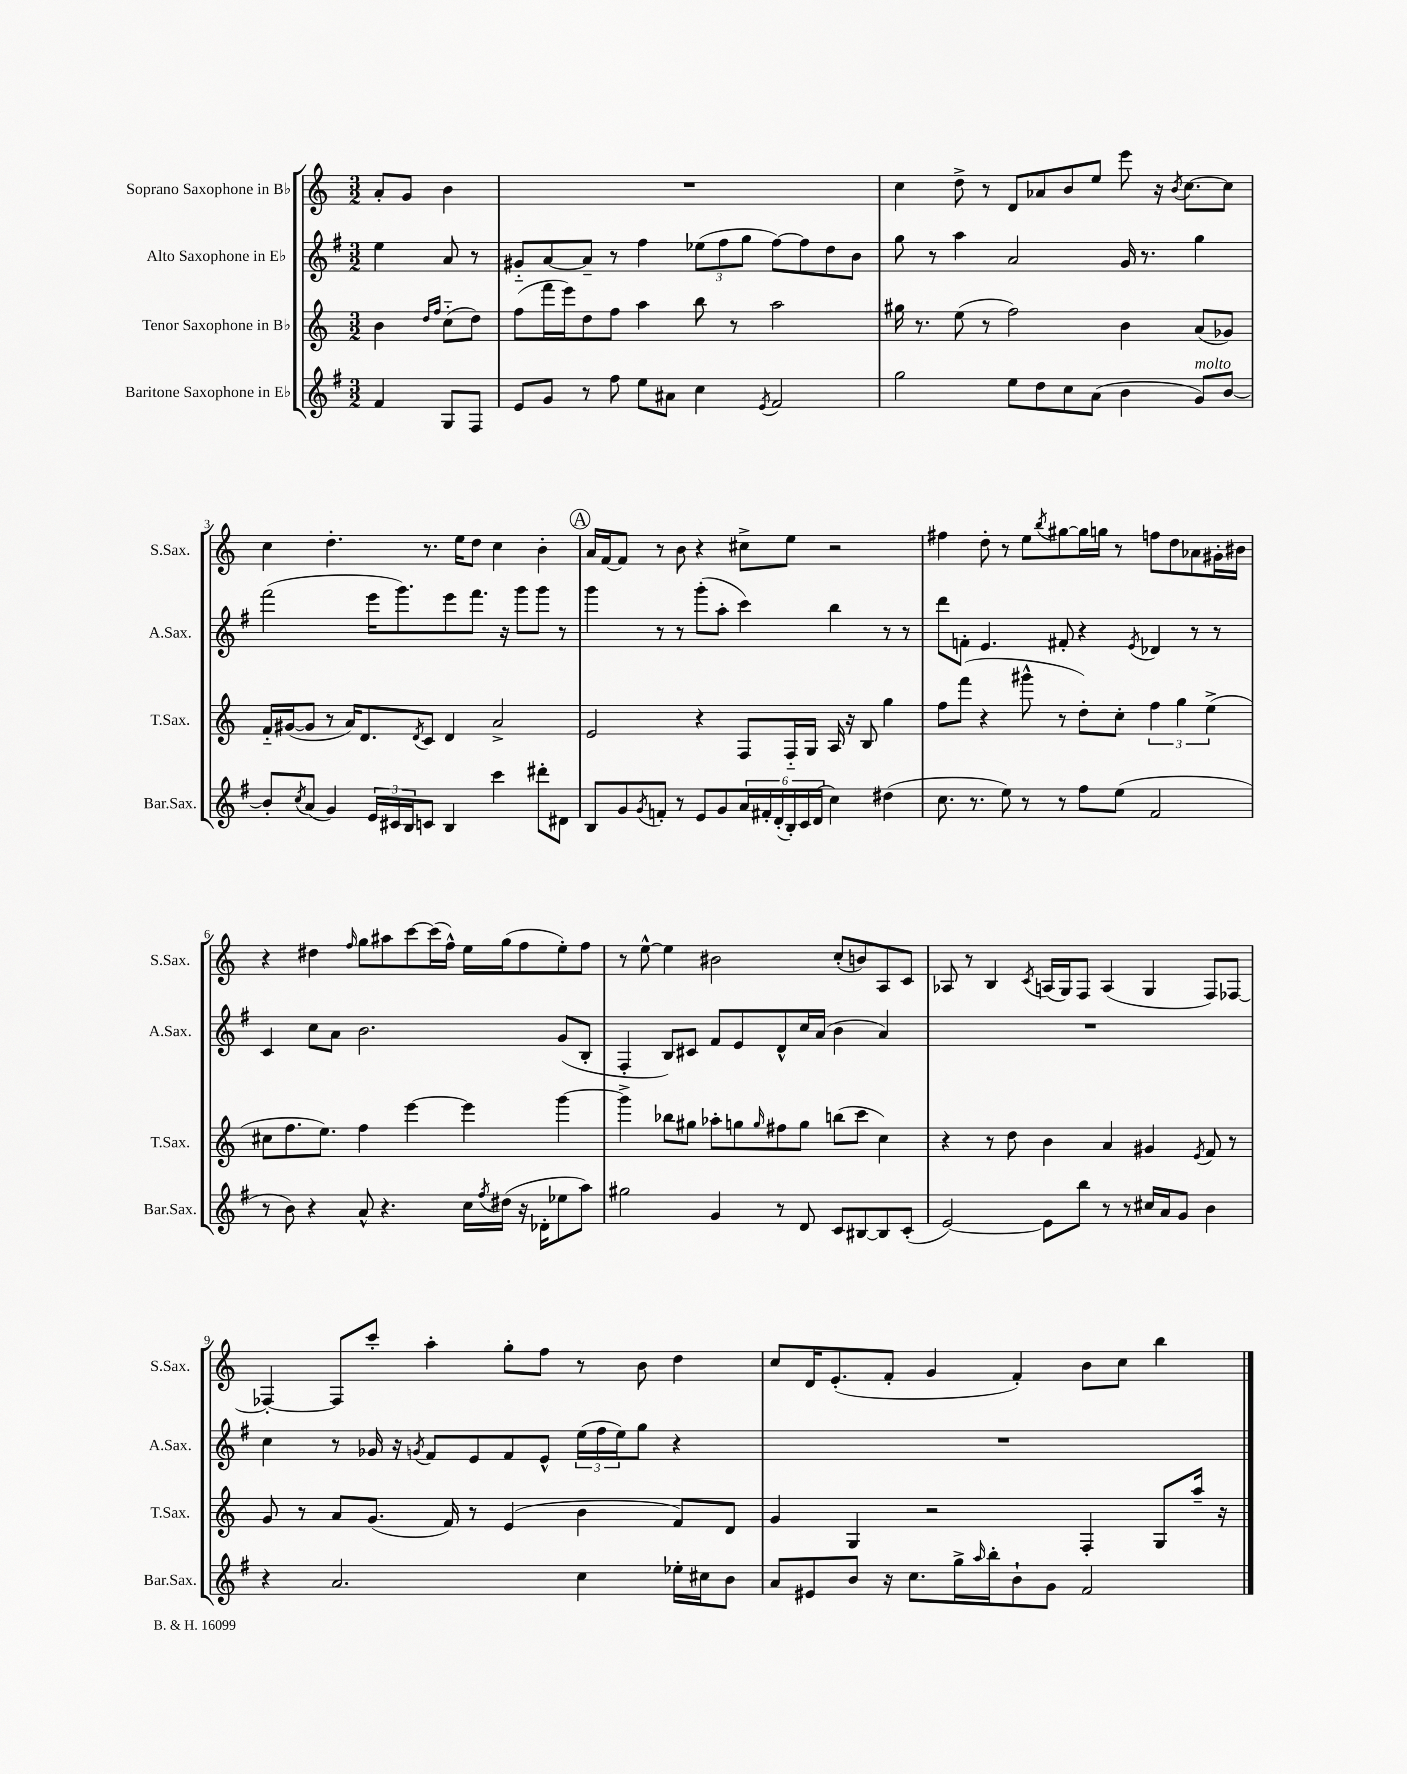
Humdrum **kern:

**kern	**kern	**kern	**kern
*staff4	*staff3	*staff2	*staff1
*clefG2	*clefG2	*clefG2	*clefG2
*k[f#]	*k[]	*k[f#]	*k[]
*M3/2	*M3/2	*M3/2	*M3/2
4f#/	4b\	4ee\	8a'/L
.	.	.	8g/J
.	16qqdd/LL	.	.
.	16qqff/JJ	.	.
8G/L	(8cc'~\L	8a/	4b\
8F#/J	8dd\J)	8r	.
=	=	=	=
8e/L	(8ff\L	8g#'~/L	1.r
8g/J	16fff\L	[8a/	.
.	16eee\J)	.	.
8r	8dd\	8a~/]J	.
8ff#\	8ff\J	8r	.
8ee\L	4aa\	4ff#\	.
8a#\J	.	.	.
4cc\	8bb\	(12ee-\L	.
.	.	12ff#\	.
.	8r	.	.
.	.	12gg\J	.
8qe/	.	.	.
2f#/	2aa\	[8ff#\L)	.
.	.	8ff#\]	.
.	.	8dd\	.
.	.	8b\J	.
=	=	=	=
2gg\	16gg#\	8gg\	4cc\
.	8.r	.	.
.	.	8r	.
.	(8ee\	4aa\	8dd^\
.	8r	.	8r
8ee\L	2ff\)	2a/	8d/L
8dd\	.	.	8a-/
8cc\	.	.	8b/
(8a\J	.	.	8ee/J
4b\	4b\	16g/	8eee\
.	.	8.r	.
.	.	.	16r
.	.	.	8qb/
.	.	.	[8.cc\L
8g/L)	(8a/L	4gg\	.
[8b/J	8g-/J)	.	8cc\]J
=	=	=	=
8b'/]L	16f'~/LL	(2fff#\	4cc\
.	([16g#/J	.	.
8qcc/	.	.	.
(8a/J	8g#/]J	.	.
4g/)	8r	.	4.dd'\
.	16a/LK)	.	.
.	8.d/	.	.
24e/LL	.	16eee\LK	.
24c#/	.	.	.
.	.	8.ggg\)	.
24B/J	.	.	.
.	8qd/	.	.
8c/J	8c/J	.	8.r
4B/	4d/	8eee\	.
.	.	.	16ee\LK
.	.	8.fff#\J	8dd\J
4ccc\	2a^/	.	4cc\
.	.	16r	.
.	.	8ggg\L	.
8ddd#'\L	.	8ggg\J	4b'\
8d#\J	.	8r	.
=	=	=	=
8B/L	2e/	4ggg\	16a/LL
.	.	.	[16f/J
8g/	.	.	8f/]J
8qg/	.	.	.
8f'/J	.	8r	8r
8r	.	8r	8b\
8e/L	4r	(8ggg'\L	4r
8g/	.	8aa'\J	.
24a/L	8F/L	4ccc\)	8cc#^\L
24f#'/	.	.	.
(24d'/	.	.	.
24B'/)	16F'~/L	.	8ee\J
24c/	.	.	.
.	16G/JJ	.	.
(24d/JJ	.	.	.
4cc\)	16A/	4bb\	2r
.	16r	.	.
.	8B/	.	.
(4dd#\	4gg\	8r	.
.	.	8r	.
=	=	=	=
8.cc\	8ff\L	8ddd\L	4ff#\
.	(8fff\J	8f'\J	.
8.r	.	.	.
.	4r	4.e/	8dd'\
8ee\)	.	.	8r
8r	8ggg#^^\	.	8ee\L
.	.	.	8qbb/
8r	8r	8f#'/	[8gg#\
8ff#\L	8dd'\L)	4r	16gg#\]L
.	.	.	16gg\JJ
(8ee\J	8cc'\J	.	8r
.	.	8qe/	.
2f#/	6ff\	4d-/	8ff\L
.	.	.	8dd\
.	6gg\	.	.
.	.	8r	8a-\
.	(6ee^\	.	.
.	.	8r	16g#'\L
.	.	.	16b#\JJ
=	=	=	=
8r	8cc#\L	4c/	4r
8b\)	8.ff\	.	.
4r	.	8cc\L	4dd#\
.	8.ee\J)	.	.
.	.	8a\J	.
.	.	.	16qqff/
8a^^/	4ff\	2.b\	8gg\L
4.r	.	.	8aa#\
.	[4eee\	.	[8ccc\
.	.	.	(16ccc\]L
.	.	.	16ff^^\JJ)
16cc\LL	4eee\]	.	16ee\LL
8qff#/	.	.	.
(16dd#\JJ	.	.	(16gg\J
16r	.	.	8ff\
16d-'\LK	.	.	.
8ee-\	[4ggg\	(8g/L	8ee'\)
8aa\J)	.	8B'/J	8ff\J
=	=	=	=
2gg#\	4ggg^\]	4F#'/	8r
.	.	.	[8ee^^\
.	8bb-\L	8B/L)	4ee\]
.	8gg#\J	8c#/J	.
4g/	8aa-'\L	8f#/L	2b#\
.	8gg\	8e/	.
.	16qqgg/	.	.
8r	8ff#\	8d^^/	.
8d/	8gg\J	16cc/L	.
.	.	(16a/JJ	.
8c/L	(8bb\L	4b\	(8cc'/L
[8B#/	8ccc\J	.	8b/)
8B#/]	4cc\)	4a/)	8A/
(8c'/J	.	.	8c/J
=	=	=	=
[2e/)	4r	1.r	8A-/
.	.	.	8r
.	8r	.	4B/
.	8dd\	.	.
.	.	.	8qc/
8e\]L	4b\	.	(16A/LL
.	.	.	16G/J)
8bb\J	.	.	8F/J
8r	4a/	.	(4A/
8r	.	.	.
16cc#/LL	4g#/	.	4G/
16a/J	.	.	.
8g/J	.	.	.
.	8qe/	.	.
4b\	8f/	.	8F/L)
.	8r	.	[8F-/J
=	=	=	=
4r	8g/	4cc\	4F-'/_
.	8r	.	.
2.a/	8a/L	8r	8F-/]L
.	(8.g/J	16g-/	8ccc'/J
.	.	16r	.
.	.	8qg/	.
.	.	8f#/L	4aa'\
.	16f/)	.	.
.	8r	8e/	.
.	(4e/	8f#/	8gg'\L
.	.	8e^^/J	8ff\J
4cc\	4b\	(24ee\LL	8r
.	.	24ff#\	.
.	.	24ee\J)	.
.	.	8gg\J	8b\
16ee-'\LL	8f/L)	4r	4dd\
16cc#\J	.	.	.
8b\J	8d/J	.	.
=	=	=	=
8a/L	4g/	1.r	8cc/L
8e#/	.	.	16d/K
.	.	.	(8.e'/
8b/J	4G/	.	.
16r	.	.	8f'/J
8.cc\L	.	.	.
.	2r	.	4g/
16gg^\L	.	.	.
16qqaa/	.	.	.
16bb'\J	.	.	.
8b`\	.	.	4f'/)
8g\J	.	.	.
2f#/	4F'/	.	8b\L
.	.	.	8cc\J
.	8G/L	.	4bb\
.	16aa~/Jk	.	.
.	16r	.	.
==	==	==	==
*-	*-	*-	*-
